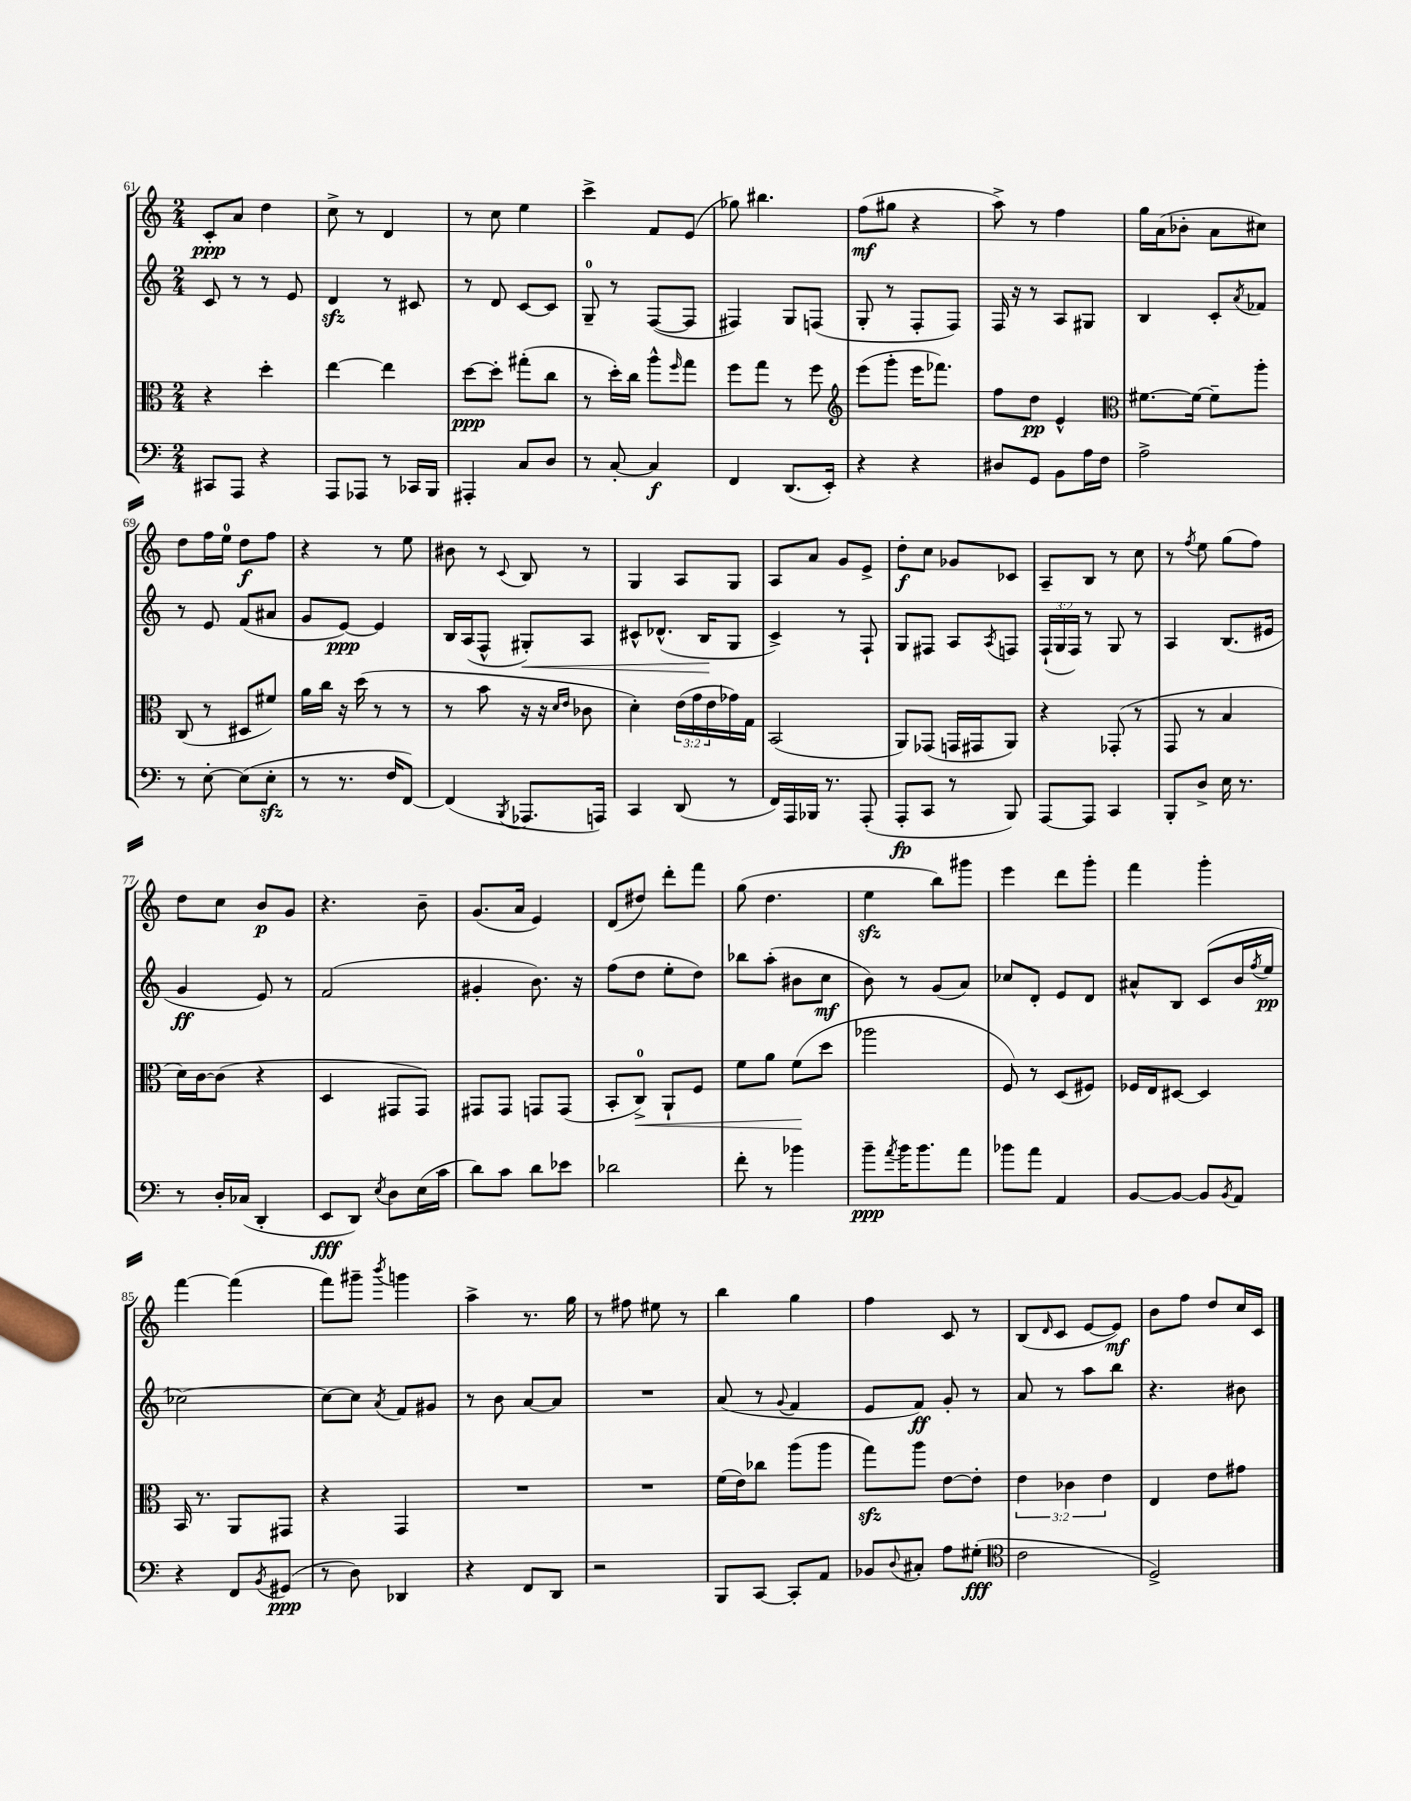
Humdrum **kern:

**kern	**dynam	**kern	**dynam	**kern	**dynam	**kern	**dynam
*part4	*part4	*part3	*part3	*part2	*part2	*part1	*part1
*staff4	*staff4	*staff3	*staff3	*staff2	*staff2	*staff1	*staff1
*clefF4	*	*clefC3	*	*clefG2	*	*clefG2	*
*k[]	*	*k[]	*	*k[]	*	*k[]	*
*M2/4	*	*M2/4	*	*M2/4	*	*M2/4	*
=61	=61	=61	=61	=61	=61	=61	=61
8CC#X/L	.	4r	.	8c/	.	8c'/L	ppp
8AAA/J	.	.	.	8r	.	8a/J	.
4r	.	4dd'\	.	8r	.	4dd\	.
.	.	.	.	8e/	.	.	.
=62	=62	=62	=62	=62	=62	=62	=62
8AAA/L	.	[4ee\	.	4dzz/	.	8cc^\	.
8AAA-X/J	.	.	.	.	.	8r	.
8r	.	4ee\]	.	8r	.	4d/	.
16CC-X/LL	.	.	.	8c#X/	.	.	.
16BBB/JJ	.	.	.	.	.	.	.
=63	=63	=63	=63	=63	=63	=63	=63
4AAA#X'/	.	[8dd\L	ppp	8r	.	8r	.
.	.	8dd'\J]	.	8d/	.	8cc\	.
8C/L	.	(8gg#X'\L	.	[8c/L	.	4ee\	.
8D/J	.	8cc\J	.	8c/J]	.	.	.
=64	=64	=64	=64	=64	=64	=64	=64
8r	.	8r	.	8G~/	.	4ccc^\	.
[8C'/	.	16dd'\LL)	.	8r	.	.	.
.	.	16cc\JJ	.	.	.	.	.
4C/]	f	8aa^^\L	.	([8F/L	.	8f/L	.
.	.	16qqff/	.	.	.	.	.
.	.	8gg\J	.	8F/J]	.	(8e/J	.
=65	=65	=65	=65	=65	=65	=65	=65
4FF/	.	8ff\L	.	4F#X/)	.	8gg-X\)	.
.	.	8gg\J	.	.	.	4.bb#X\	.
(8.DD/L	.	8r	.	8G/L	.	.	.
.	.	8ff\	.	(8Fn/J	.	.	.
16EE'/Jk)	.	.	.	.	.	.	.
=66	=66	=66	=66	=66	=66	=66	=66
*	*	*clefG2	*	*	*	*	*
4r	.	(8eee\L	.	8G'/	.	(8ff\L	mf
.	.	8ggg'\J	.	8r	.	8gg#X\J	.
4r	.	16eee\KL	.	8F'/L	.	4r	.
.	.	8.fff-X\J)	.	.	.	.	.
.	.	.	.	8F/J)	.	.	.
=67	=67	=67	=67	=67	=67	=67	=67
8D#X/L	.	8ff\L	.	16F/	.	8aa^\)	.
.	.	.	.	16r	.	.	.
8GG/J	.	8dd\J	pp	8r	.	8r	.
8BB\L	.	4e^^/	.	8A/L	.	4ff\	.
16A\L	.	.	.	8G#X/J	.	.	.
16F\JJ	.	.	.	.	.	.	.
=68	=68	=68	=68	=68	=68	=68	=68
*	*	*clefC3	*	*	*	*	*
2A^\	.	[8.f#X\L	.	4B/	.	16gg\LL	.
.	.	.	.	.	.	(16a\J	.
.	.	.	.	.	.	8b-X'\J	.
.	.	16f#\Jk_	.	.	.	.	.
.	.	8f#~\L]	.	8c'/L	.	8a\L	.
.	.	.	.	8qa/	.	.	.
.	.	8aa'\J	.	8f-X/J	.	8cc#X\J)	.
!!LO:LB:g=z
=69	=69	=69	=69	=69	=69	=69	=69
8r	.	(8C/	.	8r	.	8dd\L	.
[8E'\	.	8r	.	8e/	.	16ff\L	.
.	.	.	.	.	.	16ee\JJ	.
(8E\L]	.	8D#X/L	.	(8f/L	.	8dd\L	f
8Ezz'\J	.	8f#X/J)	.	8a#X/J	.	8ff\J	.
=70	=70	=70	=70	=70	=70	=70	=70
8r	.	16a\LL	.	8g/L	.	4r	.
.	.	16cc\JJ	.	.	.	.	.
8.r	.	16r	.	[8e/J)	ppp	.	.
.	.	(16dd\	.	.	.	.	.
.	.	8r	.	4e/]	.	8r	.
16F/KL	.	.	.	.	.	.	.
[8FF/J)	.	8r	.	.	.	8ee\	.
=71	=71	=71	=71	=71	=71	=71	=71
(4FF/]	.	8r	.	16B/LL	.	8b#X\	.
.	.	.	.	(16A/J	.	.	.
.	.	8b\	.	8F^^/J	.	8r	.
8qBBB/	.	.	.	.	.	8qqc/	.
!	!	!	!	!	!LO:HP:b	!	!
8.AAA-X/L	.	16r	.	8G#X'/L)	<	8B/	.
.	.	16r	.	.	.	.	.
.	.	16qqd/LL	.	.	.	.	.
.	.	16qqe/JJ	.	.	.	.	.
.	.	8c-X\	.	8A/J	.	8r	.
16AAAn/Jk)	.	.	.	.	.	.	.
=72	=72	=72	=72	=72	=72	=72	=72
4CC/	.	4d'\)	.	8c#X^^/L	.	4G/	.
.	.	.	.	(8.d-X^^/J	.	.	.
(8DD/	.	(24e\LL	.	.	.	8A/L	.
.	.	24g\	.	.	.	.	.
.	.	.	.	16B/KL	.	.	.
.	.	24e\	.	.	.	.	.
8r	.	16g-X\)	.	8G/J	[	8G/J	.
.	.	16G\JJ	.	.	.	.	.
=73	=73	=73	=73	=73	=73	=73	=73
16FF/LL)	.	(2BB/	.	4c^/)	.	8A/L	.
16AAA/	.	.	.	.	.	.	.
16BBB-X/JJ	.	.	.	.	.	8a/J	.
8.r	.	.	.	.	.	.	.
.	.	.	.	8r	.	8g/L	.
(8AAA'/	.	.	.	8F`/	.	8e^/J	.
=74	=74	=74	=74	=74	=74	=74	=74
8AAA'/L	fp	8AA/L)	.	8G/L	.	8dd'\L	f
8CC/J	.	(8GG-X/J	.	8F#X/J	.	8cc\J	.
8r	.	16GGn/LL	.	8A/L	.	8g-X/L	.
.	.	16GG#X/J	.	.	.	.	.
.	.	.	.	8qA/	.	.	.
8BBB/)	.	8AA/J)	.	8Fn/J	.	8c-X/J	.
=75	=75	=75	=75	=75	=75	=75	=75
[8AAA/L	.	4r	.	(24F`/LL	.	8A~/L	.
.	.	.	.	24G/	.	.	.
.	.	.	.	24F/JJ)	.	.	.
8AAA/J]	.	.	.	8r	.	8B/J	.
4CC/	.	(8GG-X'/	.	8G/	.	8r	.
.	.	8r	.	8r	.	8cc\	.
=76	=76	=76	=76	=76	=76	=76	=76
8BBB'/L	.	8GG/	.	4A/	.	8r	.
.	.	.	.	.	.	8qff/	.
8D^/J	.	8r	.	.	.	8ee\	.
16E\	.	4B/	.	(8.B/L	.	(8gg\L	.
8.r	.	.	.	.	.	.	.
.	.	.	.	.	.	8ff\J)	.
.	.	.	.	16e#X/Jk	.	.	.
!!LO:LB:g=z
=77	=77	=77	=77	=77	=77	=77	=77
8r	.	16d\LL)	.	4g/	ff	8dd\L	.
.	.	[16c\J	.	.	.	.	.
16D'/LL	.	(8c\J]	.	.	.	8cc\J	.
(16C-X/JJ	.	.	.	.	.	.	.
4DD'/	.	4r	.	8e/)	.	8b/L	p
.	.	.	.	8r	.	8g/J	.
=78	=78	=78	=78	=78	=78	=78	=78
8EE/L	fff	4D/	.	(2f/	.	4.r	.
8DD/J)	.	.	.	.	.	.	.
8qE/	.	.	.	.	.	.	.
8D\L	.	8GG#X/L	.	.	.	.	.
(16E\L	.	8GG#/J)	.	.	.	8b~\	.
16c\JJ	.	.	.	.	.	.	.
=79	=79	=79	=79	=79	=79	=79	=79
8d\L)	.	8GG#X/L	.	4g#X'/	.	(8.g/L	.
8c\J	.	8GG#/J	.	.	.	.	.
.	.	.	.	.	.	16a/Jk	.
8d\L	.	8GGn/L	.	8.b\)	.	4e/)	.
8e-X\J	.	(8GG/J	.	.	.	.	.
.	.	.	.	16r	.	.	.
=80	=80	=80	=80	=80	=80	=80	=80
2d-X\	.	8BB'/L	.	(8ff\L	.	(8d/L	.
!	!	!	!LO:HP:b	!	!	!	!
.	.	8C^/J)	<	8dd\J	.	8dd#X/J)	.
.	.	8AA`/L	.	8ee'\L	.	8ddd'\L	.
.	.	8F/J	.	8dd\J)	.	8fff\J	.
=81	=81	=81	=81	=81	=81	=81	=81
8f'\	.	8f\L	.	8bb-X\L	.	(8gg\	.
8r	.	8a\J	.	(8aa'\J	.	4.dd\	.
4b-X\	.	(8f\L	.	8b#X\L	.	.	.
.	.	8dd\J	[	8cc\J	mf	.	.
=82	=82	=82	=82	=82	=82	=82	=82
8b~\L	ppp	2aa-X\	.	8b\)	.	4eezz\	.
8qa/	.	.	.	.	.	.	.
16b\K	.	.	.	8r	.	.	.
8.b\	.	.	.	.	.	.	.
.	.	.	.	(8g/L	.	8bb\L)	.
8a\J	.	.	.	8a/J)	.	8ggg#X\J	.
=83	=83	=83	=83	=83	=83	=83	=83
8b-X\L	.	8F/)	.	8cc-X/L	.	4eee\	.
8a\J	.	8r	.	8d'/J	.	.	.
4AA/	.	(8D/L	.	8e/L	.	8ddd\L	.
.	.	8F#X/J)	.	8d/J	.	8ggg'\J	.
=84	=84	=84	=84	=84	=84	=84	=84
[8BB/L	.	16F-X/LL	.	8a#X^^/L	.	4fff\	.
.	.	16E/J	.	.	.	.	.
8BB/J_	.	[8D#X/J	.	8B/J	.	.	.
8BB/L]	.	4D#/]	.	(8c/L	.	4ggg'\	.
8qBB/	.	.	.	.	.	.	.
8AA/J	.	.	.	16b/L	.	.	.
.	.	.	.	8qff/	.	.	.
.	.	.	.	16ee/JJ	pp	.	.
!!LO:LB:g=z
=85	=85	=85	=85	=85	=85	=85	=85
4r	.	16BB/	.	[2cc-X\)	.	[4fff\	.
.	.	8.r	.	.	.	.	.
8FF/L	.	8AA/L	.	.	.	(4fff\]	.
8qBB/	.	.	.	.	.	.	.
(8GG#X/J	ppp	8GG#X/J	.	.	.	.	.
=86	=86	=86	=86	=86	=86	=86	=86
8r	.	4r	.	8cc-\L_	.	8fff\L)	.
8D\)	.	.	.	8cc-\J]	.	8ggg#X~\J	.
.	.	.	.	8qa/	.	8qbbb/	.
4DD-X/	.	4GG/	.	8f/L	.	4gggn\	.
.	.	.	.	8g#X/J	.	.	.
=87	=87	=87	=87	=87	=87	=87	=87
4r	.	2r	.	8r	.	4aa^\	.
.	.	.	.	8b\	.	.	.
8FF/L	.	.	.	[8a/L	.	8.r	.
8DD/J	.	.	.	8a/J]	.	.	.
.	.	.	.	.	.	16gg\	.
=88	=88	=88	=88	=88	=88	=88	=88
2r	.	2r	.	2r	.	8r	.
.	.	.	.	.	.	8ff#X\	.
.	.	.	.	.	.	8ee#X\	.
.	.	.	.	.	.	8r	.
=89	=89	=89	=89	=89	=89	=89	=89
8BBB/L	.	(16f\LL	.	(8a/	.	4bb\	.
.	.	16e\J)	.	.	.	.	.
[8CC/J	.	8cc-X\J	.	8r	.	.	.
.	.	.	.	8qqg/	.	.	.
8CC'/L]	.	(8aa\L	.	4f/	.	4gg\	.
8AA/J	.	8aa\J	.	.	.	.	.
=90	=90	=90	=90	=90	=90	=90	=90
8BB-X/L	.	8ggzz\L)	.	8e/L	.	4ff\	.
8qqD/	.	.	.	.	.	.	.
8C#X'/J	.	8aa\J	.	8f/J)	ff	.	.
8A\L	.	[8e\L	.	8g'/	.	8c/	.
(8G#X'\J	fff	8e'\J]	.	8r	.	8r	.
=91	=91	=91	=91	=91	=91	=91	=91
*clefC4	*	*	*	*	*	*	*
2c\	.	6e\	.	8a/	.	(8B/L	.
.	.	.	.	.	.	16qqd/	.
.	.	.	.	8r	.	8c/J	.
.	.	6c-X\	.	.	.	.	.
.	.	.	.	8aa\L	.	[8e/L	.
.	.	6e\	.	.	.	.	.
.	.	.	.	8bb\J	.	8e/J])	mf
=92	=92	=92	=92	=92	=92	=92	=92
2D^/)	.	4E/	.	4.r	.	8b\L	.
.	.	.	.	.	.	8ff\J	.
.	.	8e\L	.	.	.	8dd/L	.
.	.	8g#X\J	.	8b#X\	.	16cc/L	.
.	.	.	.	.	.	16c/JJ	.
==	==	==	==	==	==	==	==
*-	*-	*-	*-	*-	*-	*-	*-
